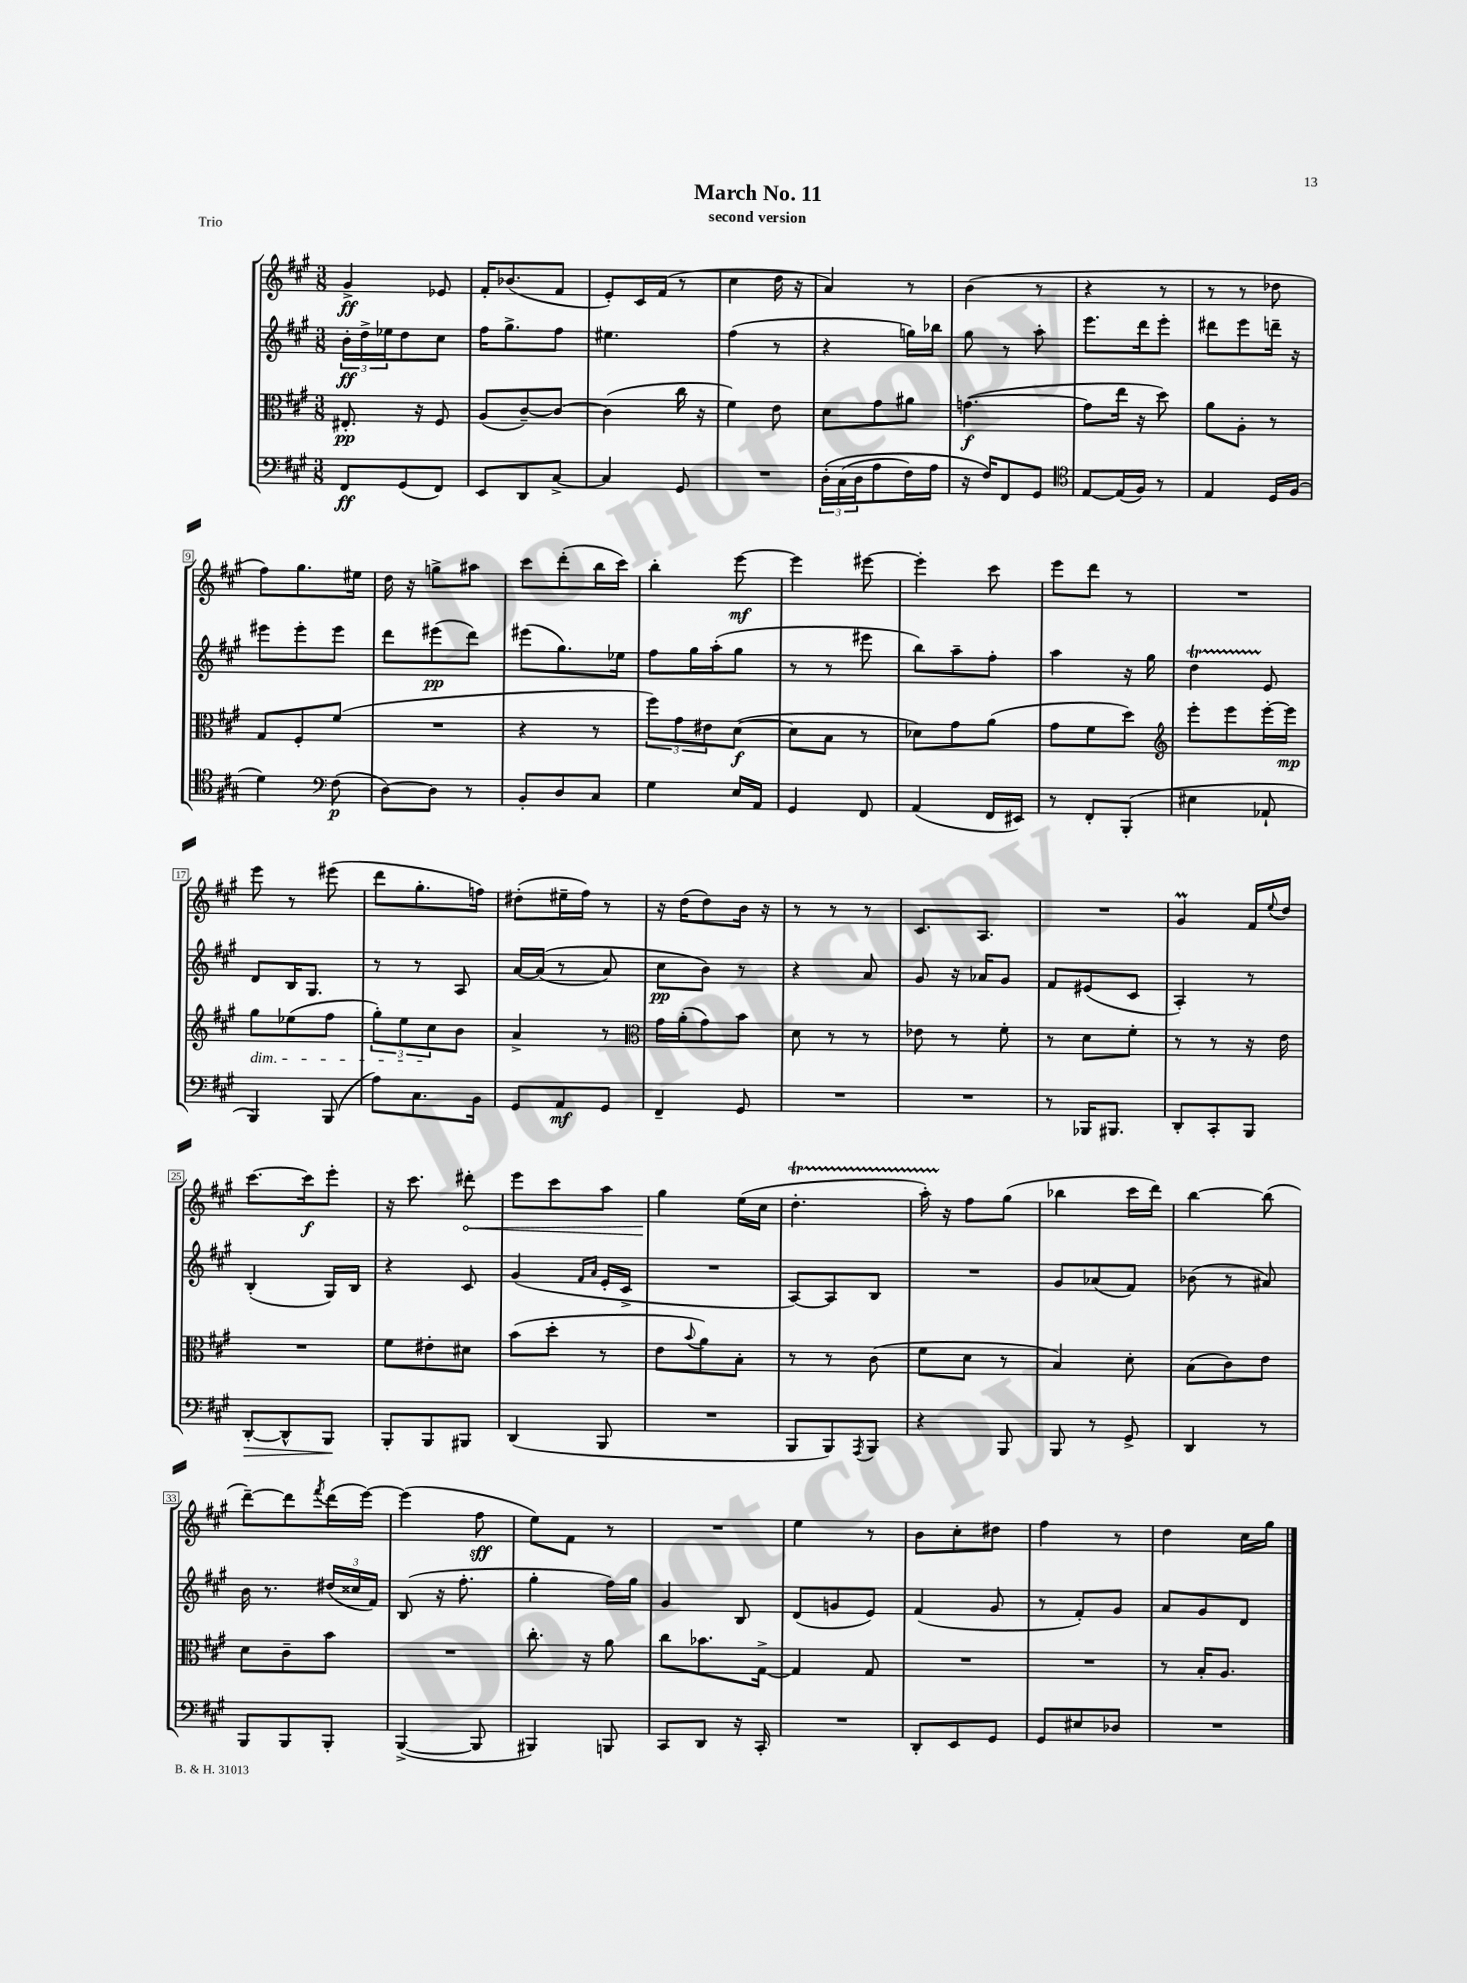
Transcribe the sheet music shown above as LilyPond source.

\header { title = "March No. 11" subtitle = "second version" piece = "Trio" }
<<
\new StaffGroup <<
\new Staff = "s0" {
    \clef treble \key a \major \numericTimeSignature \time 3/8
    gis'4->\ff ees'8 |
    fis'16-. bes'8.( fis'8 |
    e'8-.) cis'16 fis'16( r8 |
    cis''4 d''16 r16 |
    a'4) r8 |
    b'4( r8 |
    r4 r8 |
    r8 r8 des''8 |
    fis''8) gis''8. eis''16 |
    d''16 r16 g''8-> ais''8 |
    cis'''8 d'''8-.( b''16 cis'''16) |
    b''4-. e'''8~\mf |
    e'''4 eis'''8~ |
    eis'''4-. cis'''8 |
    e'''8 d'''8 r8 |
    R4. |
    e'''8 r8 eis'''8( |
    d'''8 gis''8.-. f''16) |
    dis''8-.( eis''16-- fis''16) r8 |
    r16 d''16( d''8) b'16 r16 |
    r8 r8 r8 |
    cis'8. a8. |
    R4. |
    gis'4\prall fis'16 \appoggiatura { e''8 } d''16 |
    cis'''8.~ cis'''16\f e'''8-. |
    r16 cis'''8. \once \override Hairpin.circled-tip = ##t dis'''8-.\< |
    e'''8 cis'''8 a''8 |
    gis''4\! e''16( cis''16 |
    d''4.-.\startTrillSpan |
    a''16-.) r16\stopTrillSpan fis''8 gis''8( |
    bes''4 cis'''16 d'''16) |
    b''4~ b''8( |
    d'''8~--) d'''8 \acciaccatura { fis'''8 } d'''16( e'''16~) |
    e'''4( fis''8\sff |
    e''8) fis'8 r8 |
    R4. |
    e''4 r8 |
    b'8 cis''8-. dis''8 |
    fis''4 r8 |
    d''4 cis''16 gis''16 \bar "|." |
}
\new Staff = "s1" {
    \clef treble \key a \major \numericTimeSignature \time 3/8
    \tuplet 3/2 { b'16-.\ff d''16-> ees''16 } d''8 cis''8 |
    fis''16 gis''8.-> fis''8 |
    eis''4. |
    fis''4( r8 |
    r4 g''16) bes''16 |
    gis''8 r8 a''8-. |
    e'''8. d'''16 e'''8-. |
    dis'''8 e'''8 d'''16-- r16 |
    eis'''8 eis'''8-. eis'''8 |
    d'''8 eis'''8\pp( d'''8) |
    eis'''8( gis''8.) ees''16 |
    fis''8 gis''16 a''16-.( gis''8 |
    r8 r8 eis'''8 |
    b''8) a''8-- fis''8-. |
    a''4 r16 gis''16 |
    d''4\startTrillSpan e'8\stopTrillSpan |
    d'8 b16 gis8. |
    r8 r8 a8 |
    a'16~ a'16(\( r8 a'8) |
    cis''8\pp b'8\) r8 |
    r4 a'8 |
    gis'8 r16 aes'16 gis'8 |
    fis'8 eis'8( cis'8 |
    a4-.) r8 |
    b4-.( gis16) b16 |
    r4 cis'8 |
    gis'4( \grace { fis'16 a'16 } e'16-. cis'16-> |
    R4. |
    a8~) a8 b8 |
    R4. |
    gis'8 aes'8( fis'8) |
    bes'8( r8 ais'8) |
    b'16 r8. \tuplet 3/2 { dis''16( cisis''16 fis'16) } |
    b8( r16 fis''8.-. |
    gis''4-. fis''16) gis''16 |
    gis'4 b8 |
    d'8( g'8 e'8) |
    fis'4( gis'8 |
    r8 fis'8-.) gis'8 |
    a'8 gis'8 d'8 \bar "|." |
}
\new Staff = "s2" {
    \clef alto \key a \major \numericTimeSignature \time 3/8
    eis8.-.\pp r16 fis8 |
    a8( cis'8~--) cis'8~ |
    cis'4( cis''16 r16 |
    fis'4) e'8 |
    d'8 gis'8 ais'8 |
    g'4.~\f( |
    g'8 e''16 r16 d''8) |
    a'8 a8-. r8 |
    gis8 fis8-. fis'8( |
    R4. |
    r4 r8 |
    \tuplet 3/2 { fis''8) gis'8 eis'8 } d'8~\f( |
    d'8 b8 r8 |
    des'8) gis'8 a'8( |
    gis'8 fis'8 d''8) |
    \clef treble e'''8-. e'''8 e'''16~-. e'''16\mp |
    gis''8\dim ees''8( fis''8 |
    \tuplet 3/2 { gis''8-.) e''8 cis''8\! } b'8 |
    a'4-> r8 |
    \clef alto gis'16 a'16-.( gis'8) b'8 |
    d'8 r8 r8 |
    ees'8 r8 fis'8-. |
    r8 d'8 fis'8-. |
    r8 r8 r16 e'16 |
    R4. |
    fis'8 eis'8-. dis'8 |
    b'8( d''8-. r8 |
    e'8 \appoggiatura { b'8 } a'8) b8-. |
    r8 r8 cis'8( |
    fis'8 d'8 r8 |
    b4) d'8-. |
    b8( cis'8) e'8 |
    d'8 cis'8-- b'8 |
    R4. |
    cis''8.-. r16 a'8 |
    cis''8 bes'8. gis16~-> |
    gis4 gis8 |
    R4. |
    R4. |
    r8 b16-. a8. \bar "|." |
}
\new Staff = "s3" {
    \clef bass \key a \major \numericTimeSignature \time 3/8
    fis,8\ff gis,8( fis,8) |
    e,8 d,8 cis8~-> |
    cis4 gis,8 |
    R4. |
    \tuplet 3/2 { d16-.\( cis16( d16 } a8 fis16) a16 |
    r16 fis16\) fis,8 gis,8 |
    \clef tenor e8~ e16( fis16) r8 |
    e4 d16 fis16( |
    d'4) \clef bass fis8\p( |
    d8~) d8 r8 |
    b,8-. d8 cis8 |
    gis4 e16 a,16 |
    gis,4 fis,8 |
    a,4( fis,16 eis,16) |
    r8 fis,8-. b,,8-.( |
    eis4 aes,8-! |
    b,,4) b,,8( |
    a8) cis8. b,16 |
    gis,8 a,8\mf gis,8 |
    fis,4-- gis,8 |
    R4. |
    R4. |
    r8 bes,,16 bis,,8. |
    d,8-. cis,8-. b,,8 |
    d,8~-.\> d,8-^ b,,8\! |
    b,,8-. b,,8 bis,,8 |
    d,4( b,,8 |
    R4. |
    b,,8 b,,8) \acciaccatura { a,,8 } b,,8 |
    r4 b,,8 |
    b,,8 r8 gis,8-> |
    d,4 r8 |
    b,,8 b,,8 b,,8-. |
    b,,4~->( b,,8 |
    bis,,4) b,,8 |
    cis,8 d,8 r16 cis,16-. |
    R4. |
    d,8-. e,8 gis,8 |
    gis,8 eis8 des8 |
    R4. \bar "|." |
}
>>
>>
\layout { \context { \Score \override BarNumber.stencil = #(make-stencil-boxer 0.1 0.3 ly:text-interface::print) } }
